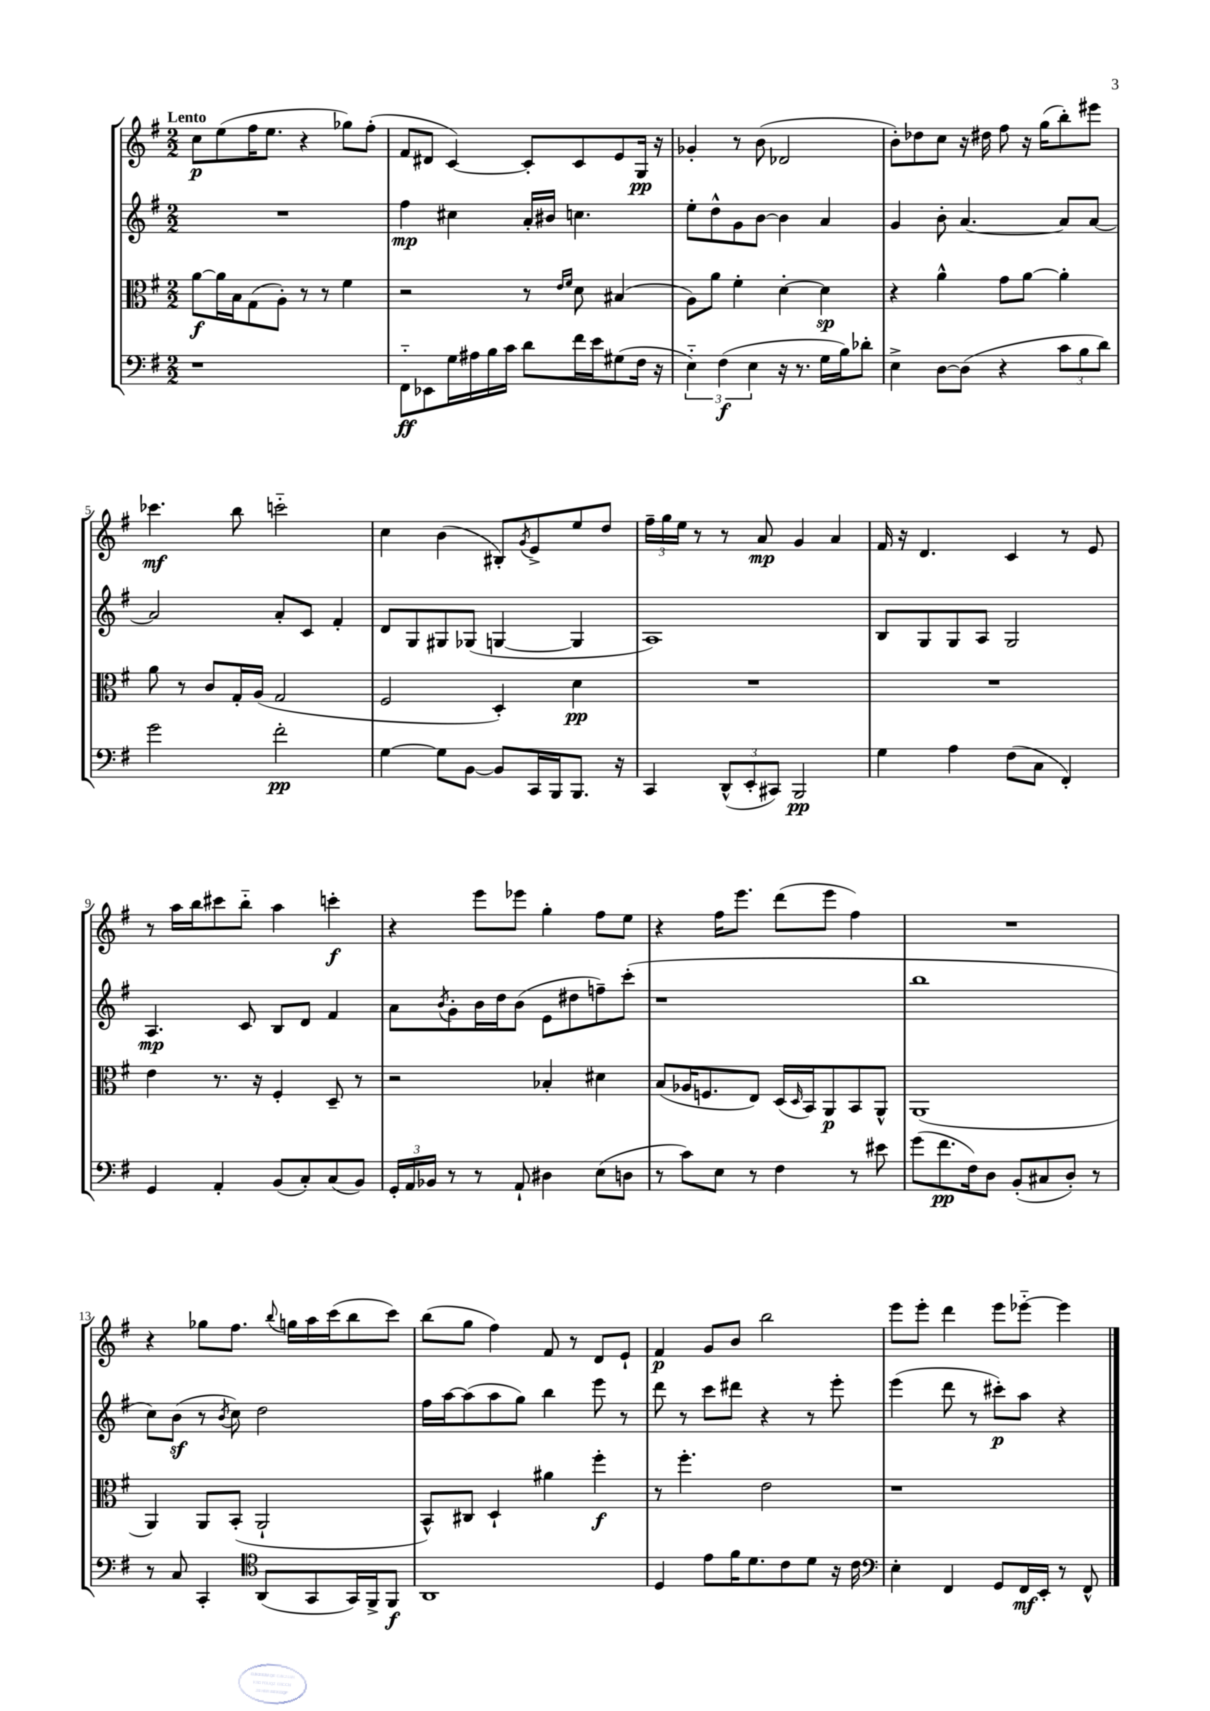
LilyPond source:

<<
\new StaffGroup <<
\new Staff = "s0" {
    \clef treble \key g \major \numericTimeSignature \time 2/2 \tempo "Lento"
    c''8\p e''8( fis''16 e''8. r4 ges''8) fis''8-.( |
    fis'8 dis'8 c'4~) c'8-. c'8 e'8 g16\pp r16 |
    ges'4-. r8 b'8( des'2 |
    b'8-.) des''8 c''8 r16 dis''16 fis''8 r16 g''16( b''8-.) eis'''8 |
    ces'''4.\mf b''8 c'''2-_ |
    c''4 b'4( bis8-.) \acciaccatura { g'8 } e'8-> e''8 d''8 |
    \tuplet 3/2 { fis''16-- g''16 e''16 } r8 r8 a'8\mp g'4 a'4 |
    fis'16 r16 d'4. c'4 r8 e'8 |
    r8 a''16 b''16 cis'''8 b''8-_ a''4 c'''4-.\f |
    r4 e'''8 ees'''8 g''4-. fis''8 e''8 |
    r4 fis''16 e'''8. d'''8( e'''8 fis''4) |
    R1 |
    r4 ges''8 fis''8. \appoggiatura { b''8 } g''16 a''16 c'''16( b''8 c'''8) |
    b''8( g''8 fis''4) fis'8 r8 d'8 e'8-! |
    fis'4\p g'8 b'8 b''2 |
    e'''8 e'''8-. d'''4 e'''8 ees'''8~-_ ees'''4 \bar "|." |
}
\new Staff = "s1" {
    \clef treble \key g \major \numericTimeSignature \time 2/2
    R1 |
    fis''4\mp cis''4 a'16-. bis'16 c''4. |
    e''8-. d''8-^ g'8 b'8~ b'4 a'4 |
    g'4 b'8-. a'4.~ a'8 a'8~ |
    a'2 a'8-. c'8 fis'4-. |
    d'8 g8 gis8 ges8( g4~ g4 |
    a1) |
    b8 g8 g8 a8 g2 |
    a4.\mp c'8 b8 d'8 fis'4 |
    a'8 \acciaccatura { b'8 } g'8-. b'16 d''16 b'8( e'8 dis''8 f''8--) c'''8-.( |
    r1 |
    b''1 |
    c''8) b'8\sf( r8 \acciaccatura { b'8 } c''8) d''2 |
    fis''16 a''16~ a''8( a''8 g''8) b''4 e'''8 r8 |
    d'''8 r8 c'''8 dis'''8 r4 r8 e'''8-. |
    e'''4( d'''8 r8 cis'''8-.\p) a''8 r4 \bar "|." |
}
\new Staff = "s2" {
    \clef alto \key g \major \numericTimeSignature \time 2/2
    a'8~\f a'16 b16 g8( a8-.) r8 r8 fis'4 |
    r2 r8 \grace { e'16 fis'16 } d'8 bis4( |
    a8) a'8 fis'4-. d'4~-. d'4\sp |
    r4 a'4-^ g'8 a'8~ a'4-. |
    a'8 r8 c'8 g16-. a16( g2 |
    fis2 d4-.) d'4\pp |
    R1 |
    R1 |
    e'4 r8. r16 fis4-. d8-- r8 |
    r2 bes4-. dis'4 |
    b8( aes16 f8. e8) d16( \grace { d16 } b,16) a,8\p b,8 a,8-^ |
    a,1( |
    a,4) a,8 b,8-.( a,2-! |
    b,8-^) cis8 d4-! ais'4 fis''4-.\f |
    r8 fis''4.-. e'2 |
    r1 \bar "|." |
}
\new Staff = "s3" {
    \clef bass \key g \major \numericTimeSignature \time 2/2
    r1 |
    fis,8-_\ff ees,8 g16 ais16 b16 c'16 d'8 fis'16 e'16 gis8( fis16 r16 |
    \tuplet 3/2 { e4-_) fis4\f( e4 } r16 r8. g16 b16) des'8-. |
    e4-> d8~ d8( r4 \tuplet 3/2 { c'8 b8 d'8) } |
    g'2 fis'2-.\pp |
    g4~ g8 b,8~ b,8 c,16 b,,16 b,,8. r16 |
    c,4 \tuplet 3/2 { d,8-^( e,8-. cis,8) } b,,2\pp |
    g4 a4 fis8( c8 fis,4-.) |
    g,4 a,4-. b,8( c8-.) c8( b,8) |
    \tuplet 3/2 { g,16-. a,16 bes,16 } r8 r8 a,8-! dis4 e8( d8 |
    r8 c'8) e8 r8 fis4 r8 eis'8 |
    g'8( fis'8.\pp fis16) d8 b,8-.( cis8 d8-.) r8 |
    r8 c8 c,4-. \clef tenor a,8( g,8 g,16) fis,16-> fis,8\f |
    a,1 |
    d4 e'8 fis'16 d'8. c'8 d'8 r16 c'16 |
    \clef bass e4-. fis,4 g,8 fis,16\mf e,16-. r8 fis,8-^ \bar "|." |
}
>>
>>
